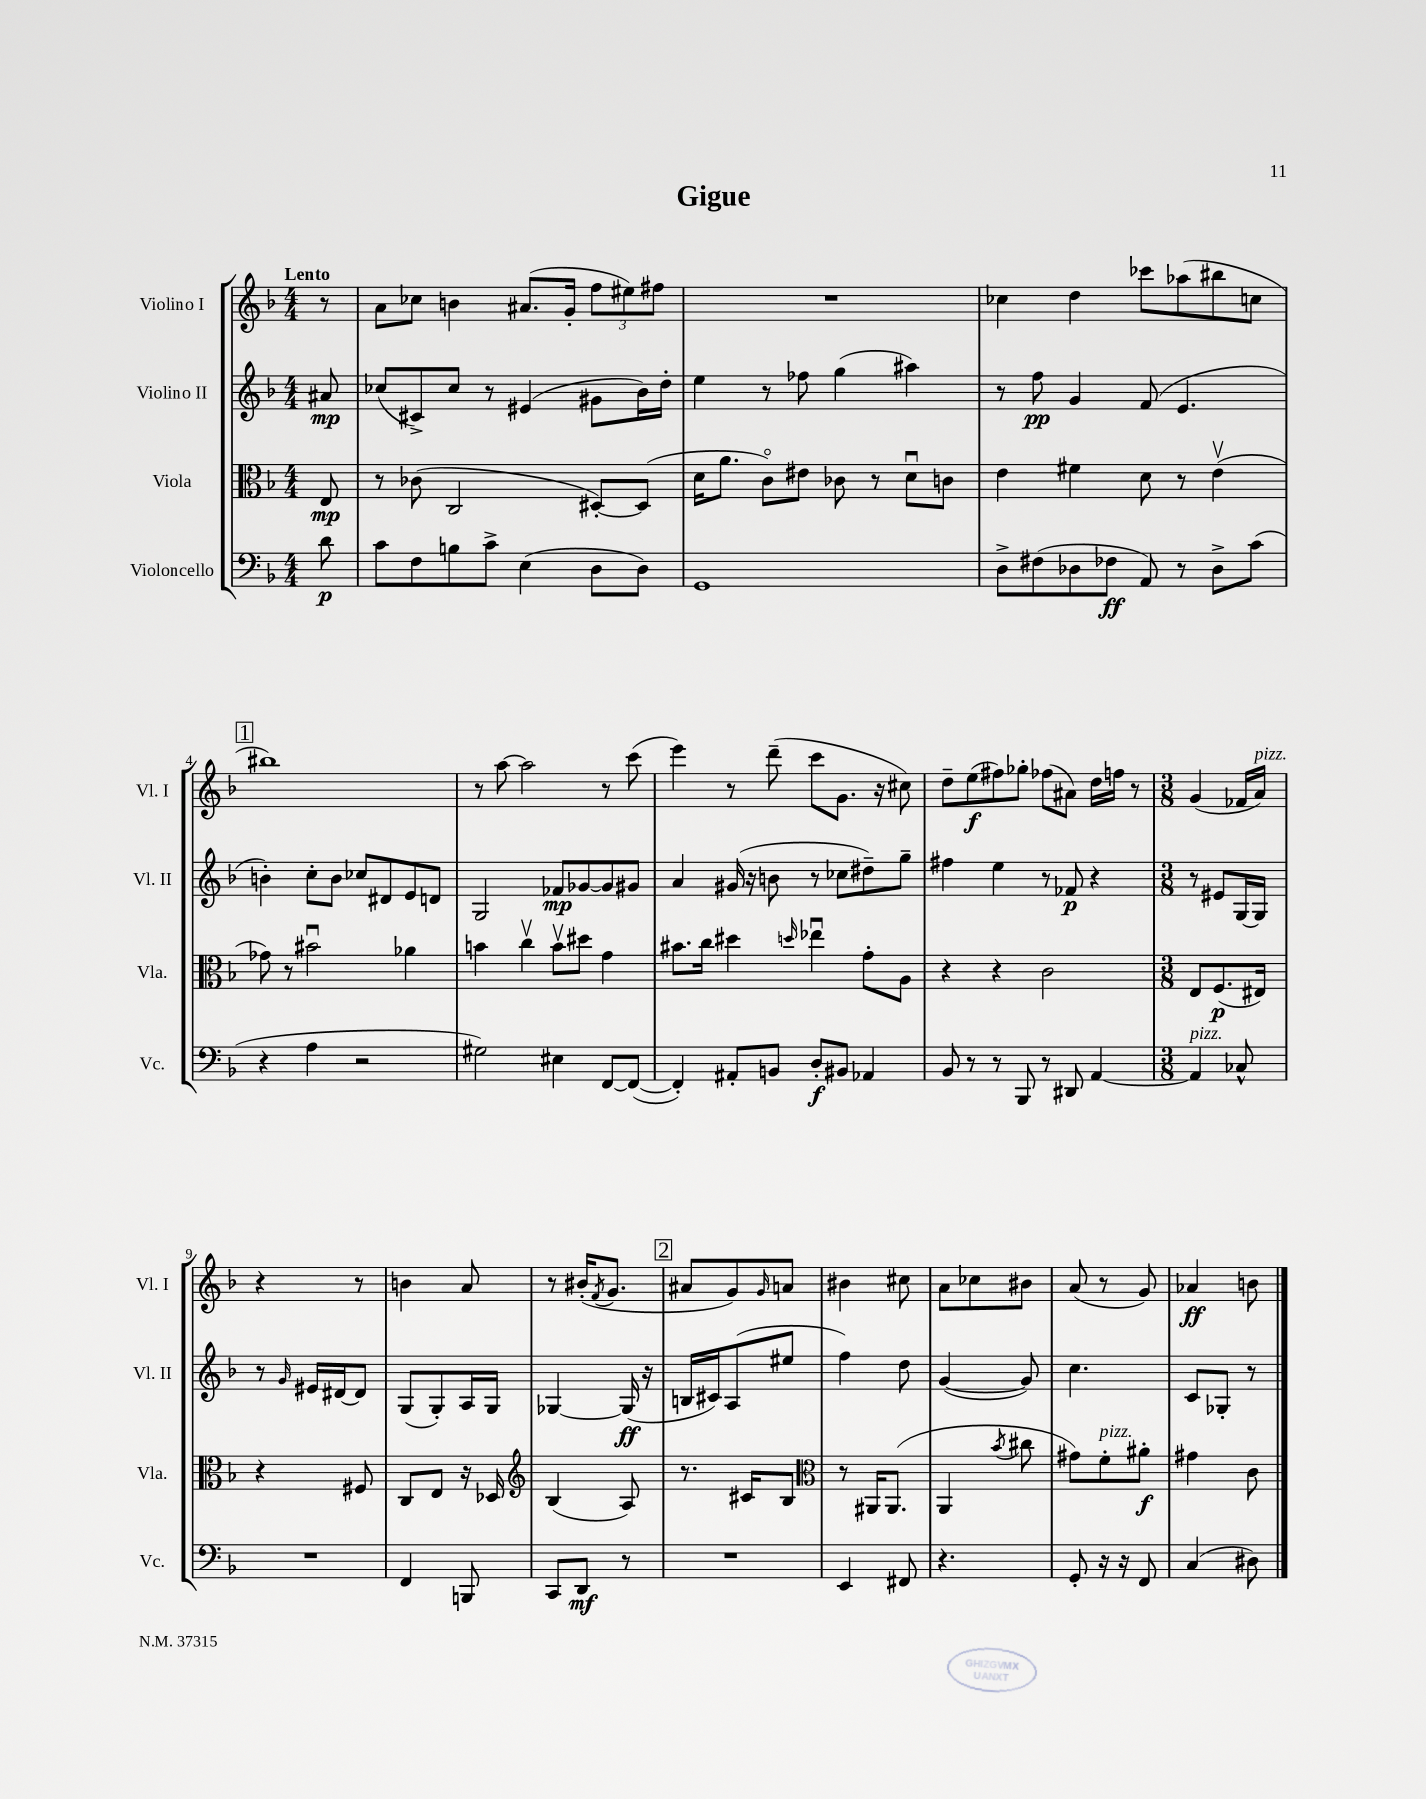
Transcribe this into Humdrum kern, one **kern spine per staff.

**kern	**kern	**kern	**kern
*staff4	*staff3	*staff2	*staff1
*clefF4	*clefC3	*clefG2	*clefG2
*k[b-]	*k[b-]	*k[b-]	*k[b-]
*M4/4	*M4/4	*M4/4	*M4/4
8d	8E	8a#	8r
=	=	=	=
8c	8r	(8cc-	8a
8F	(8c-	8c#^)	8cc-
8B	2C	8cc-	4b
8c^	.	8r	.
(4E	.	(4e#	(8.a#
.	.	.	16g'
8D	[8D#')	8g#	12ff
.	.	.	12ee#)
8D)	(8D#]	16b-)	.
.	.	.	12ff#
.	.	16dd'	.
=	=	=	=
1GG	16d	4ee	1r
.	8.a	.	.
.	8co)	8r	.
.	8e#	8ff-	.
.	8c-	(4gg	.
.	8r	.	.
.	8du	4aa#)	.
.	8c	.	.
=	=	=	=
8D^	4e	8r	4cc-
(8F#	.	8ff	.
8D-	4f#	4g	4dd
8F-	.	.	.
8AA)	8d	(8f	8ccc-
8r	8r	4.e	(8aa-
8D-^	(4ev	.	8bb#
(8c	.	.	8cc
=	=	=	=
4r	8g-)	4b')	1bb#)
.	8r	.	.
4A	2b#u	8cc'	.
.	.	8b	.
2r	.	8cc-	.
.	.	8d#	.
.	4a-	8e	.
.	.	8d	.
=	=	=	=
2G#)	4b	2G	8r
.	.	.	[8aa
.	4ccv	.	2aa]
4E#	8bv	8f-	.
.	8dd#	[8g-	.
[8FF	4g	8g-]	8r
(8FF_	.	8g#	(8ccc
=	=	=	=
4FF'])	8.b#	4a	4eee)
.	16cc	.	.
8AA#'	4dd#	(16g#	8r
.	.	16r	.
8BB	.	8b	(8ddd~
.	16qqdd	.	.
8D'	4ee-u	8r	8ccc
8BB#	.	8cc-	8.g
4AA-	8g'	8dd#~)	.
.	.	.	16r
.	8A	8gg~	8cc#)
=	=	=	=
8BB-	4r	4ff#	8dd~
8r	.	.	(8ee
8r	4r	4ee	8ff#)
8BBB-	.	.	8gg-'
8r	2c	8r	(8ff-
8DD#	.	8f-	8a#)
[4AA	.	4r	16dd
.	.	.	16ff
.	.	.	8r
=	=	=	=
*M3/8	*M3/8	*M3/8	*M3/8
4AA]	8E	8r	(4g
.	(8.F	8e#	.
8C-^^	.	[16G	16f-
.	16E#)	16G]	16a)
=	=	=	=
4.r	4r	8r	4r
.	.	16qqg	.
.	.	16e#	.
.	.	[16d#	.
.	8F#	8d#]	8r
=	=	=	=
4FF	8C	(8G	4b
.	8E	8G')	.
8BBB	16r	16A	8a
.	16D-	16G	.
=	=	=	=
*	*clefG2	*	*
8CC	(4B-	[4G-	8r
8DD	.	.	(16b#'
.	.	.	8qf
.	.	.	8.g
8r	8A)	(16G-]	.
.	.	16r	.
=	=	=	=
4.r	8.r	16B	8a#
.	.	16c#)	.
.	.	(8A	8g)
.	16c#	.	.
.	.	.	16qqg
.	8B-	8ee#	8a
=	=	=	=
*	*clefC3	*	*
4EE	8r	4ff)	4b#
.	16AA#	.	.
.	(8.AA#	.	.
8FF#	.	8dd	8cc#
=	=	=	=
4.r	4AA	([4g	8a
.	.	.	8cc-
.	8qb-	.	.
.	8cc#	8g])	8b#
=	=	=	=
8GG'	8g#)	4.cc	(8a
16r	8f'	.	8r
16r	.	.	.
8FF	8a#'	.	8g)
=	=	=	=
(4C	4g#	8c	4a-
.	.	8G-'	.
8D#)	8c	8r	8b
==	==	==	==
*-	*-	*-	*-
